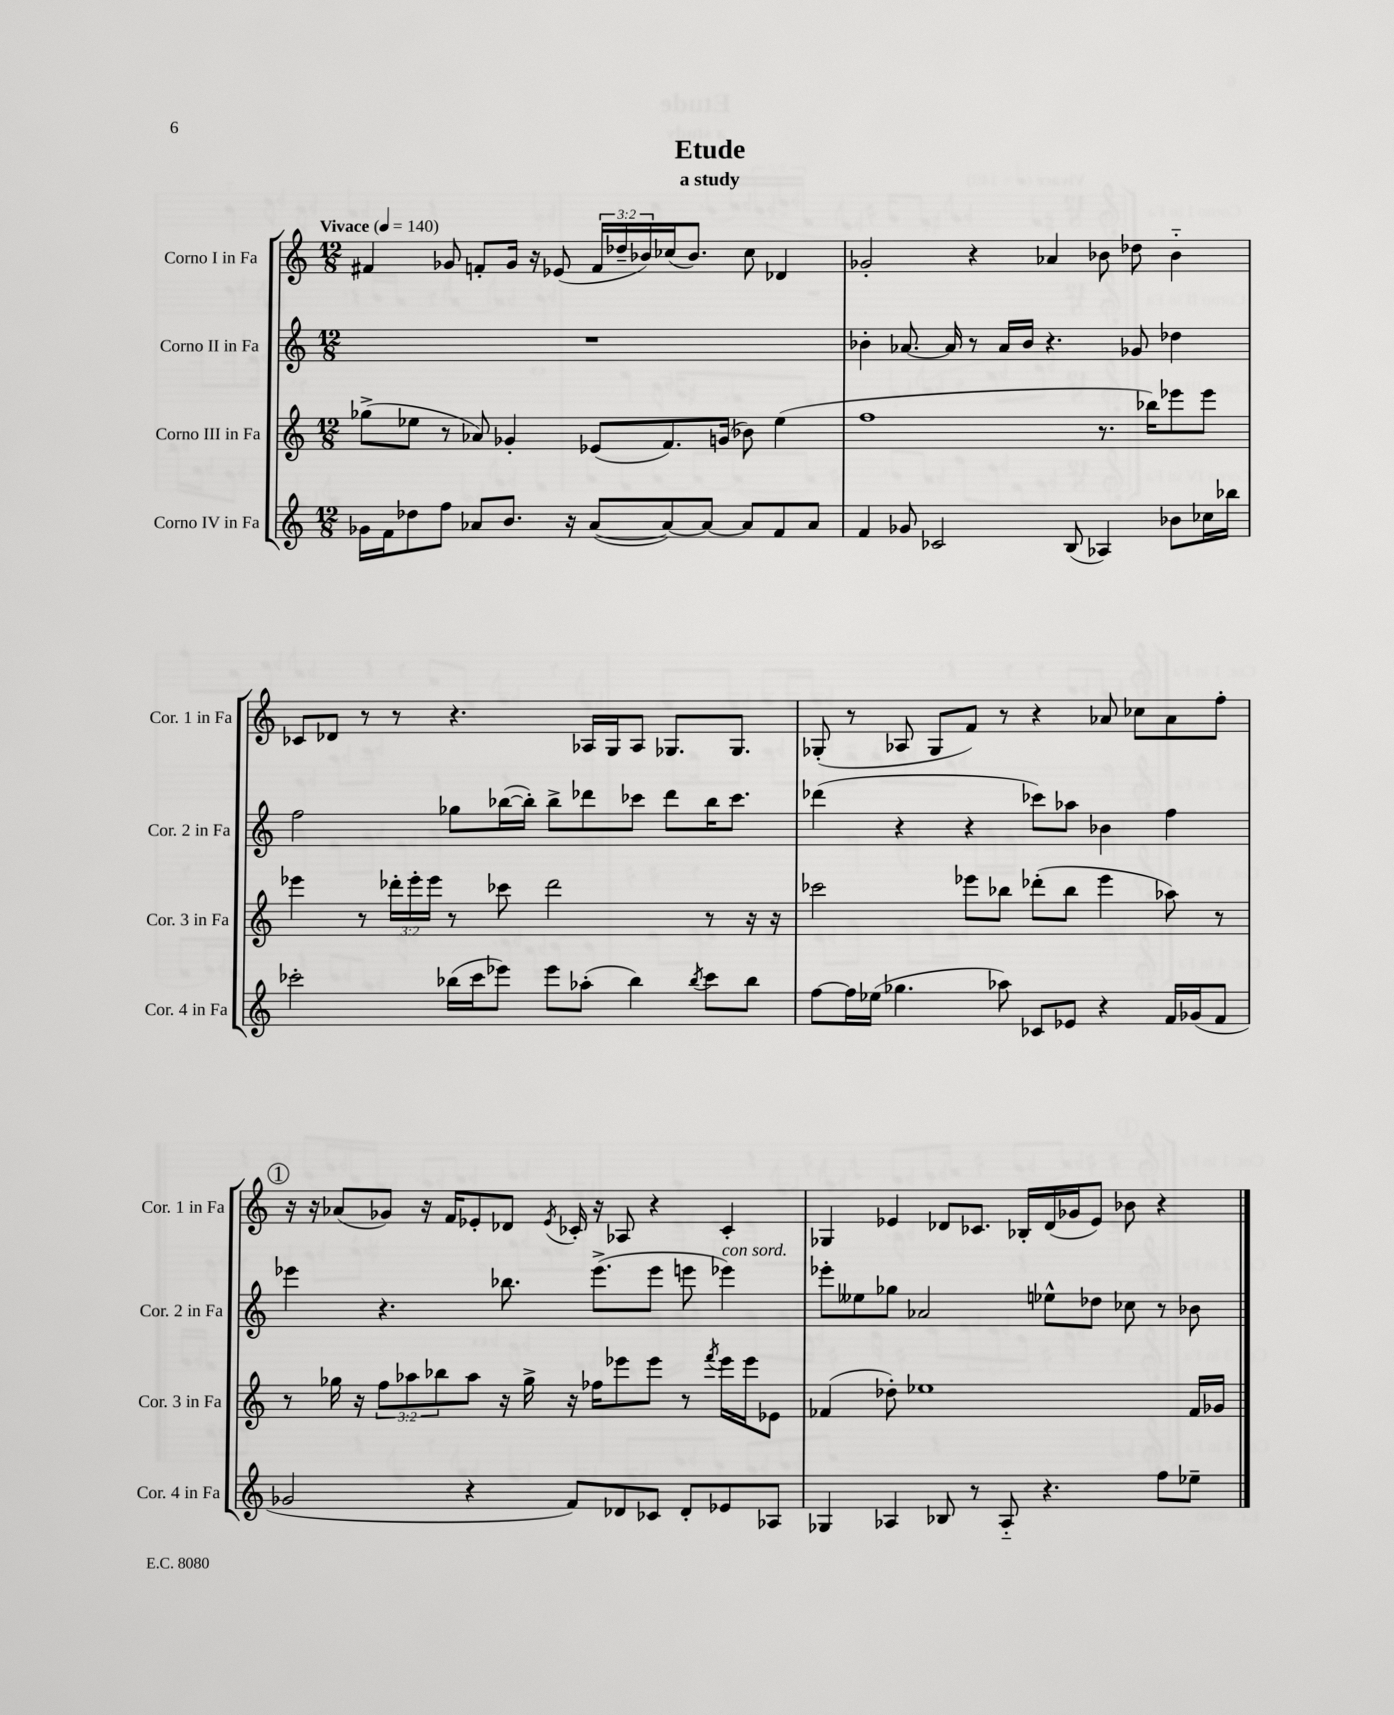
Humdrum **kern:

**kern	**kern	**kern	**kern
*staff4	*staff3	*staff2	*staff1
*clefG2	*clefG2	*clefG2	*clefG2
*k[]	*k[]	*k[]	*k[]
*M12/8	*M12/8	*M12/8	*M12/8
*MM140	*MM140	*MM140	*MM140
16g-\LL	(8gg-^\L	1.r	4f#/
16f\J	.	.	.
8dd-\	8ee-\J	.	.
8ff\J	8r	.	8g-/
8a-/L	8a-/)	.	8f'/L
8.b/J	4g-'/	.	16g-/Jk
.	.	.	16r
.	.	.	(8e-/
16r	.	.	.
([8a-/L	(8e-/L	.	24f/LL
.	.	.	24dd-~/
.	.	.	24b-/)
8a-/_)	8.f/)	.	(16cc-/J
.	.	.	8.b-/J)
8a-/_J	.	.	.
.	(16g/Jk	.	.
8a-/]L	8b-\)	.	8cc-\
8f/	(4ee-\	.	4d-/
8a-/J	.	.	.
=	=	=	=
4f/	1ff	4b-'\	2g-'/
8g-/	.	[8.a-/	.
2c-/	.	.	.
.	.	16a-/]	.
.	.	8r	4r
.	.	16a-/LL	.
.	.	16b-/JJ	.
.	.	4.r	4a-/
(8B/	.	.	.
4A-/)	8.r	.	8b-\
.	.	8g-/	8dd-\
.	16bb-\LK)	.	.
8b-\L	8eee-\	4dd-\	4b-'~\
16cc-\L	8eee-\J	.	.
16bb-\JJ	.	.	.
=	=	=	=
2ccc-'\	4eee-\	2ff\	8c-/L
.	.	.	8d-/J
.	8r	.	8r
.	24ddd-'\LL	.	8r
.	24eee-'\	.	.
.	24eee-\JJ	.	.
(16bb-\LL	8r	8gg-\L	4.r
16ccc-\J	.	.	.
8eee-\J)	8ccc-\	([16bb-\L	.
.	.	16bb-'\]JJ)	.
8eee-\L	2ddd-\	8bb-^\L	.
(8aa-'\J	.	8ddd-\	16A-/LL
.	.	.	16G/J
4bb-\)	.	8ccc-\J	8A-/J
.	.	8ddd-\L	8.G-/L
8qbb-/	.	.	.
8ccc-\L	8r	16bb-\K	.
.	.	8.ccc-\J	8.G-/J
8bb-\J	16r	.	.
.	16r	.	.
=	=	=	=
[8ff\L	2ccc-\	(4ddd-\	(8G-'/
16ff\]L	.	.	8r
(16ee-\JJ	.	.	.
4.gg-\	.	4r	8A-/
.	.	.	8G-/L
.	8eee-\L	4r	8f/J)
8aa-\)	8bb-\J	.	8r
8c-/L	(8ddd-'\L	8ccc-\L)	4r
8e-/J	8bb-\J	8aa-\J	.
4r	4eee-\	4b-\	8a-/
.	.	.	8cc-\L
16f/LL	8aa-\)	4ff\	8a-\
(16g-/J	.	.	.
8f/J	8r	.	8ff'\J
=	=	=	=
2g-/	8r	4eee-\	16r
.	.	.	16r
.	16gg-\	.	(8a-/L
.	16r	.	.
.	12ff\L	4.r	8g-/J)
.	12aa-\	.	.
.	.	.	16r
.	12bb-\	.	.
.	.	.	16f/LK
4r	8aa-\J	.	8e-'/
.	16r	8.bb-\	8d-/J
.	16gg-^\	.	.
.	.	.	8qe-/
8f/L)	16r	.	16c-'/
.	16ff-\LK	(8.eee-^\L	16r
8d-/	8eee-\	.	8A-/
8c-/J	8eee-\J	8eee-\J	4r
8d-'/L	8r	8eee\	.
.	8qfff/	.	.
8e-/	16eee-\LL	4eee-\)	4c-'/
.	16eee-\J	.	.
8A-/J	8e-\J	.	.
=	=	=	=
4G-/	(4f-/	8eee-'\L	4G-/
.	.	8ee--\	.
4A-/	8dd-'\)	8gg-\J	4e-/
.	1ee-	2a-/	.
8B-/	.	.	8d-/L
8r	.	.	8.c-/J
8A-'~/	.	.	.
.	.	.	16B-'/LL
4.r	.	8ee-^^\L	(16d-/
.	.	.	16g-/J
.	.	8dd-\J	8e-/J)
.	.	8cc-\	8b-\
8ff\L	.	8r	4r
8ee-~\J	16f-/LL	8b-\	.
.	16g-/JJ	.	.
==	==	==	==
*-	*-	*-	*-
